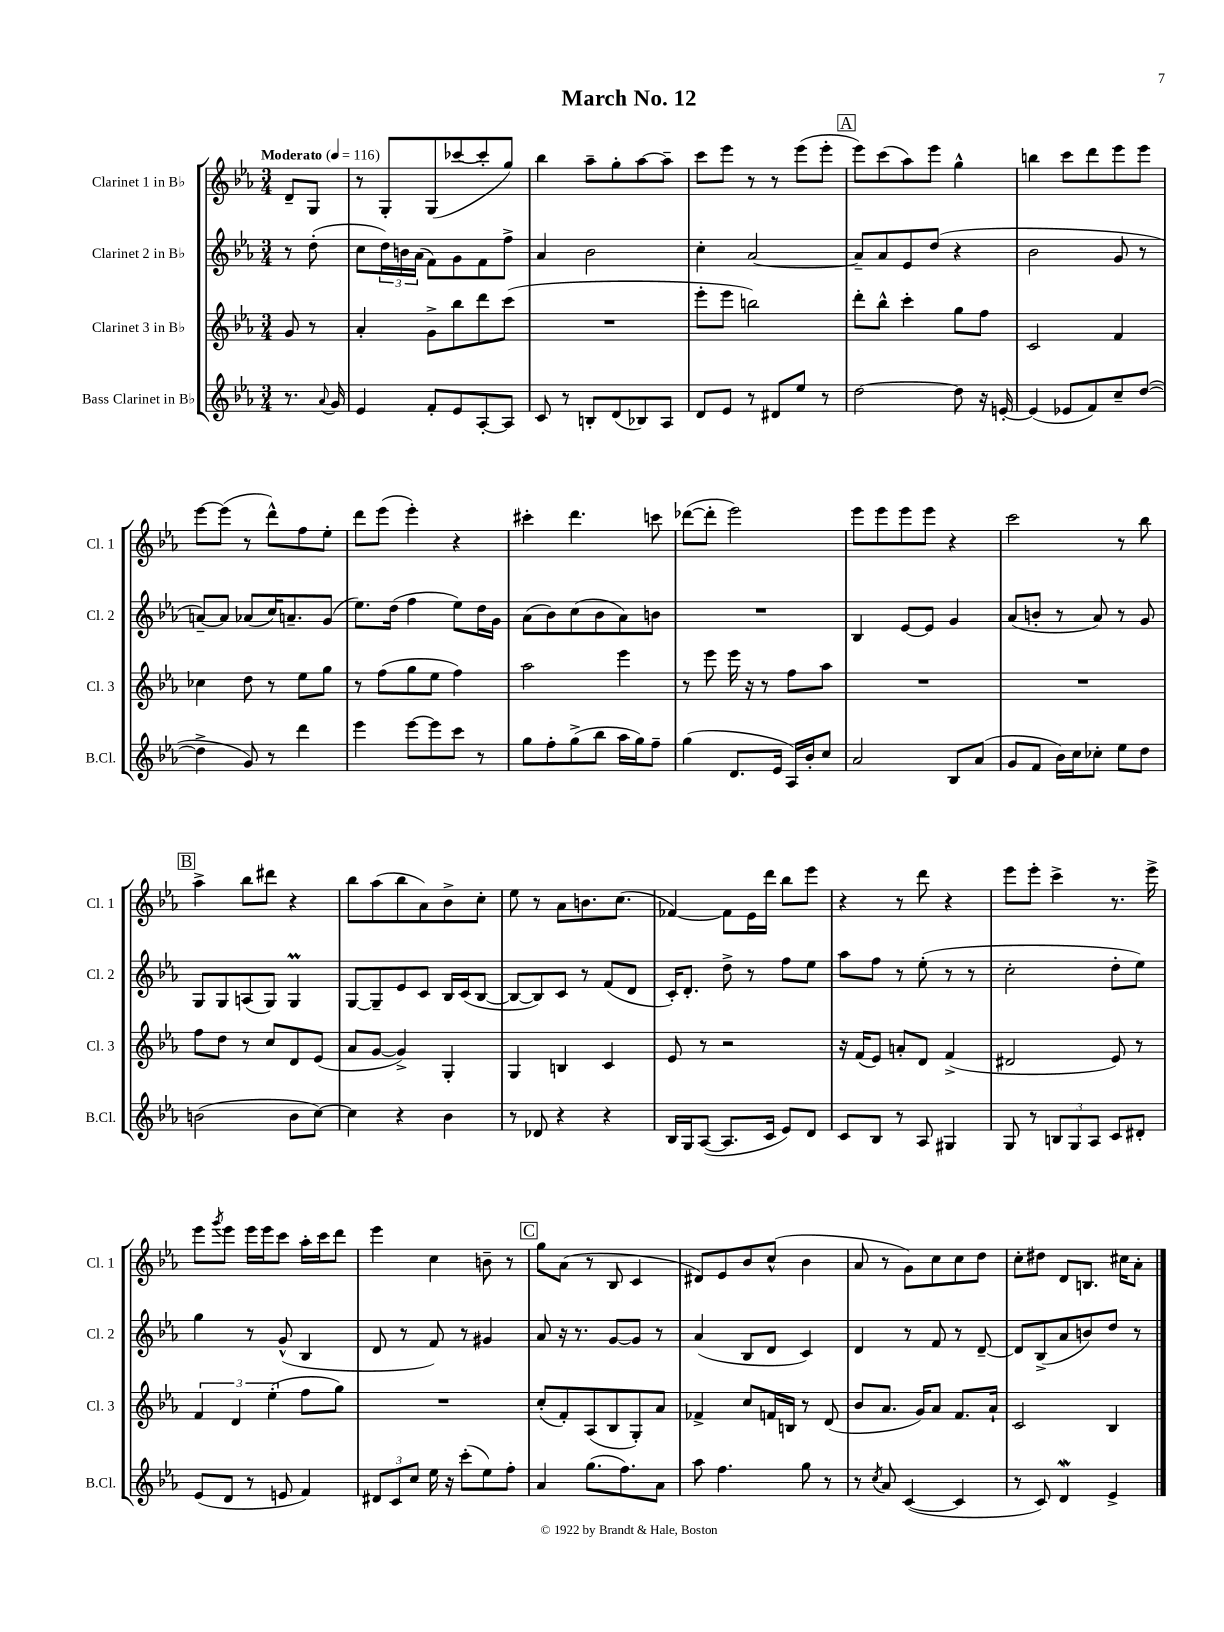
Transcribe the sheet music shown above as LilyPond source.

\header { title = "March No. 12" }
<<
\new StaffGroup <<
\new Staff = "s0" \with { instrumentName = "Clarinet 1 in Bb" shortInstrumentName = "Cl. 1" } {
    \clef treble \key ees \major \numericTimeSignature \time 3/4 \partial 4 \tempo "Moderato" 4 = 116
    d'8-- g8 |
    r8 g8-. g8( ces'''8~ ces'''8-. g''8) |
    bes''4 aes''8-- g''8-. aes''8~ aes''8-- |
    c'''8 ees'''8 r8 r8 ees'''8( ees'''8-. |
    \mark \markup { \box "A" } ees'''8) c'''8( aes''8) ees'''8 g''4-^ |
    b''4 c'''8 d'''8 ees'''8 ees'''8 |
    ees'''8~ ees'''8( r8 d'''8-^) f''8 ees''8-. |
    d'''8 ees'''8( ees'''4-.) r4 |
    cis'''4-. d'''4. c'''8 |
    des'''8~( des'''8-. ees'''2) |
    ees'''8 ees'''8 ees'''8 ees'''8 r4 |
    c'''2 r8 bes''8 |
    \mark \markup { \box "B" } aes''4-> bes''8 dis'''8 r4 |
    bes''8 aes''8( bes''8 aes'8) bes'8-> c''8-. |
    ees''8 r8 aes'8 b'8. c''8.( |
    fes'4~) fes'8 ees'16 d'''16 bes''8 ees'''8 |
    r4 r8 d'''8 r4 |
    ees'''8 ees'''8-. c'''4-> r8. ees'''16-> |
    ees'''8 \acciaccatura { g'''8 } ees'''8 ees'''16 ees'''16 c'''8 aes''16-. c'''16 d'''8 |
    ees'''4 c''4 b'8-- r8 |
    \mark \markup { \box "C" } g''8 aes'8( r8 bes8 c'4 |
    dis'8) ees'8 bes'8 c''8-^( bes'4 |
    aes'8 r8 g'8) c''8 c''8 d''8 |
    c''8-. dis''8 d'8 b8. cis''16 aes'8-. \bar "|." |
}
\new Staff = "s1" \with { instrumentName = "Clarinet 2 in Bb" shortInstrumentName = "Cl. 2" } {
    \clef treble \key ees \major \numericTimeSignature \time 3/4 \partial 4
    r8 d''8-.( |
    c''8 \tuplet 3/2 { d''16) b'16 aes'16( } f'8) g'8 f'8 f''8-> |
    aes'4 bes'2 |
    c''4-. aes'2~ |
    \mark \markup { \box "A" } aes'8-- aes'8 ees'8 d''8( r4 |
    bes'2 g'8 r8 |
    a'8~--) a'8 aes'8( c''16) a'8.-- g'8( |
    ees''8.) d''16( f''4 ees''8) d''16 g'16 |
    aes'8( bes'8) c''8( bes'8 aes'8) b'8 |
    R2. |
    bes4 ees'8~ ees'8 g'4 |
    aes'8( b'8-. r8 aes'8) r8 g'8 |
    \mark \markup { \box "B" } g8 g8 a8( g8) g4\prall |
    g8~ g8-- ees'8 c'8 bes16 c'16( bes8~ |
    bes8~ bes8) c'8 r8 f'8( d'8 |
    c'16-.) d'8.-. d''8-> r8 f''8 ees''8 |
    aes''8 f''8 r8 ees''8-.( r8 r8 |
    c''2-. d''8-. ees''8) |
    g''4 r8 g'8-^( bes4 |
    d'8 r8 f'8) r8 gis'4 |
    \mark \markup { \box "C" } aes'8 r16 r8. g'8~ g'8 r8 |
    aes'4( bes8 d'8 c'4) |
    d'4 r8 f'8 r8 d'8~-- |
    d'8 bes8->( aes'8 b'8) d''8 r8 \bar "|." |
}
\new Staff = "s2" \with { instrumentName = "Clarinet 3 in Bb" shortInstrumentName = "Cl. 3" } {
    \clef treble \key ees \major \numericTimeSignature \time 3/4 \partial 4
    g'8 r8 |
    aes'4-. g'8-> bes''8 d'''8 c'''8( |
    R2. |
    ees'''8-. ees'''8 b''2) |
    \mark \markup { \box "A" } d'''8-. bes''8-^ c'''4-. g''8 f''8 |
    c'2 f'4 |
    ces''4 d''8 r8 ees''8 g''8 |
    r8 f''8( g''8 ees''8 f''4) |
    aes''2 ees'''4 |
    r8 ees'''8 ees'''16 r16 r8 f''8 aes''8 |
    R2. |
    R2. |
    \mark \markup { \box "B" } f''8 d''8 r8 c''8 d'8 ees'8( |
    aes'8 g'8~ g'4->) g4-. |
    g4 b4 c'4 |
    ees'8 r8 r2 |
    r16 f'16( ees'8) a'8-. d'8 f'4->( |
    dis'2 ees'8) r8 |
    \tuplet 3/2 { f'4 d'4 ees''4-.( } f''8 g''8) |
    R2. |
    \mark \markup { \box "C" } c''8-.( f'8-.) aes8( bes8 g8-.) aes'8 |
    fes'4-> c''8 f'16 b16 r8 d'8( |
    bes'8 aes'8. g'16) aes'8 f'8. aes'16-! |
    c'2 bes4 \bar "|." |
}
\new Staff = "s3" \with { instrumentName = "Bass Clarinet in Bb" shortInstrumentName = "B.Cl." } {
    \clef treble \key ees \major \numericTimeSignature \time 3/4 \partial 4
    r8. \appoggiatura { aes'8 } g'16 |
    ees'4 f'8-. ees'8 aes8~-. aes8 |
    c'8 r8 b8-. d'8( bes8) aes8 |
    d'8 ees'8 r8 dis'8 ees''8 r8 |
    \mark \markup { \box "A" } d''2~ d''8 r16 e'16~-. |
    e'4( ees'8 f'8) c''8-- d''8~( |
    d''4-> g'8) r8 d'''4 |
    ees'''4 ees'''8~ ees'''8 c'''8 r8 |
    g''8 f''8-. g''8->( bes''8 aes''16 g''16) f''8-- |
    g''4( d'8. ees'16 aes16) bes'16-. c''8 |
    aes'2 bes8 aes'8( |
    g'8 f'8 bes'16) c''16 ces''8-. ees''8 d''8 |
    \mark \markup { \box "B" } b'2( b'8 c''8~) |
    c''4 r4 bes'4 |
    r8 des'8 r4 r4 |
    bes16 g16 aes8~( aes8. c'16 ees'8) d'8 |
    c'8 bes8 r8 aes8 gis4 |
    g8 r8 \tuplet 3/2 { b8 g8 aes8 } c'8 dis'8-. |
    ees'8( d'8 r8 e'8 f'4) |
    \tuplet 3/2 { dis'8 c'8 c''8 } ees''16 r16 c'''8-.( ees''8) f''8-. |
    \mark \markup { \box "C" } aes'4 g''8.( f''8.) aes'8 |
    aes''8 f''4. g''8 r8 |
    r8 \acciaccatura { c''8 } aes'8 c'4~( c'4 |
    r8 c'8) d'4\mordent ees'4-> \bar "|." |
}
>>
>>
\layout { \context { \Score \remove "Bar_number_engraver" } }
